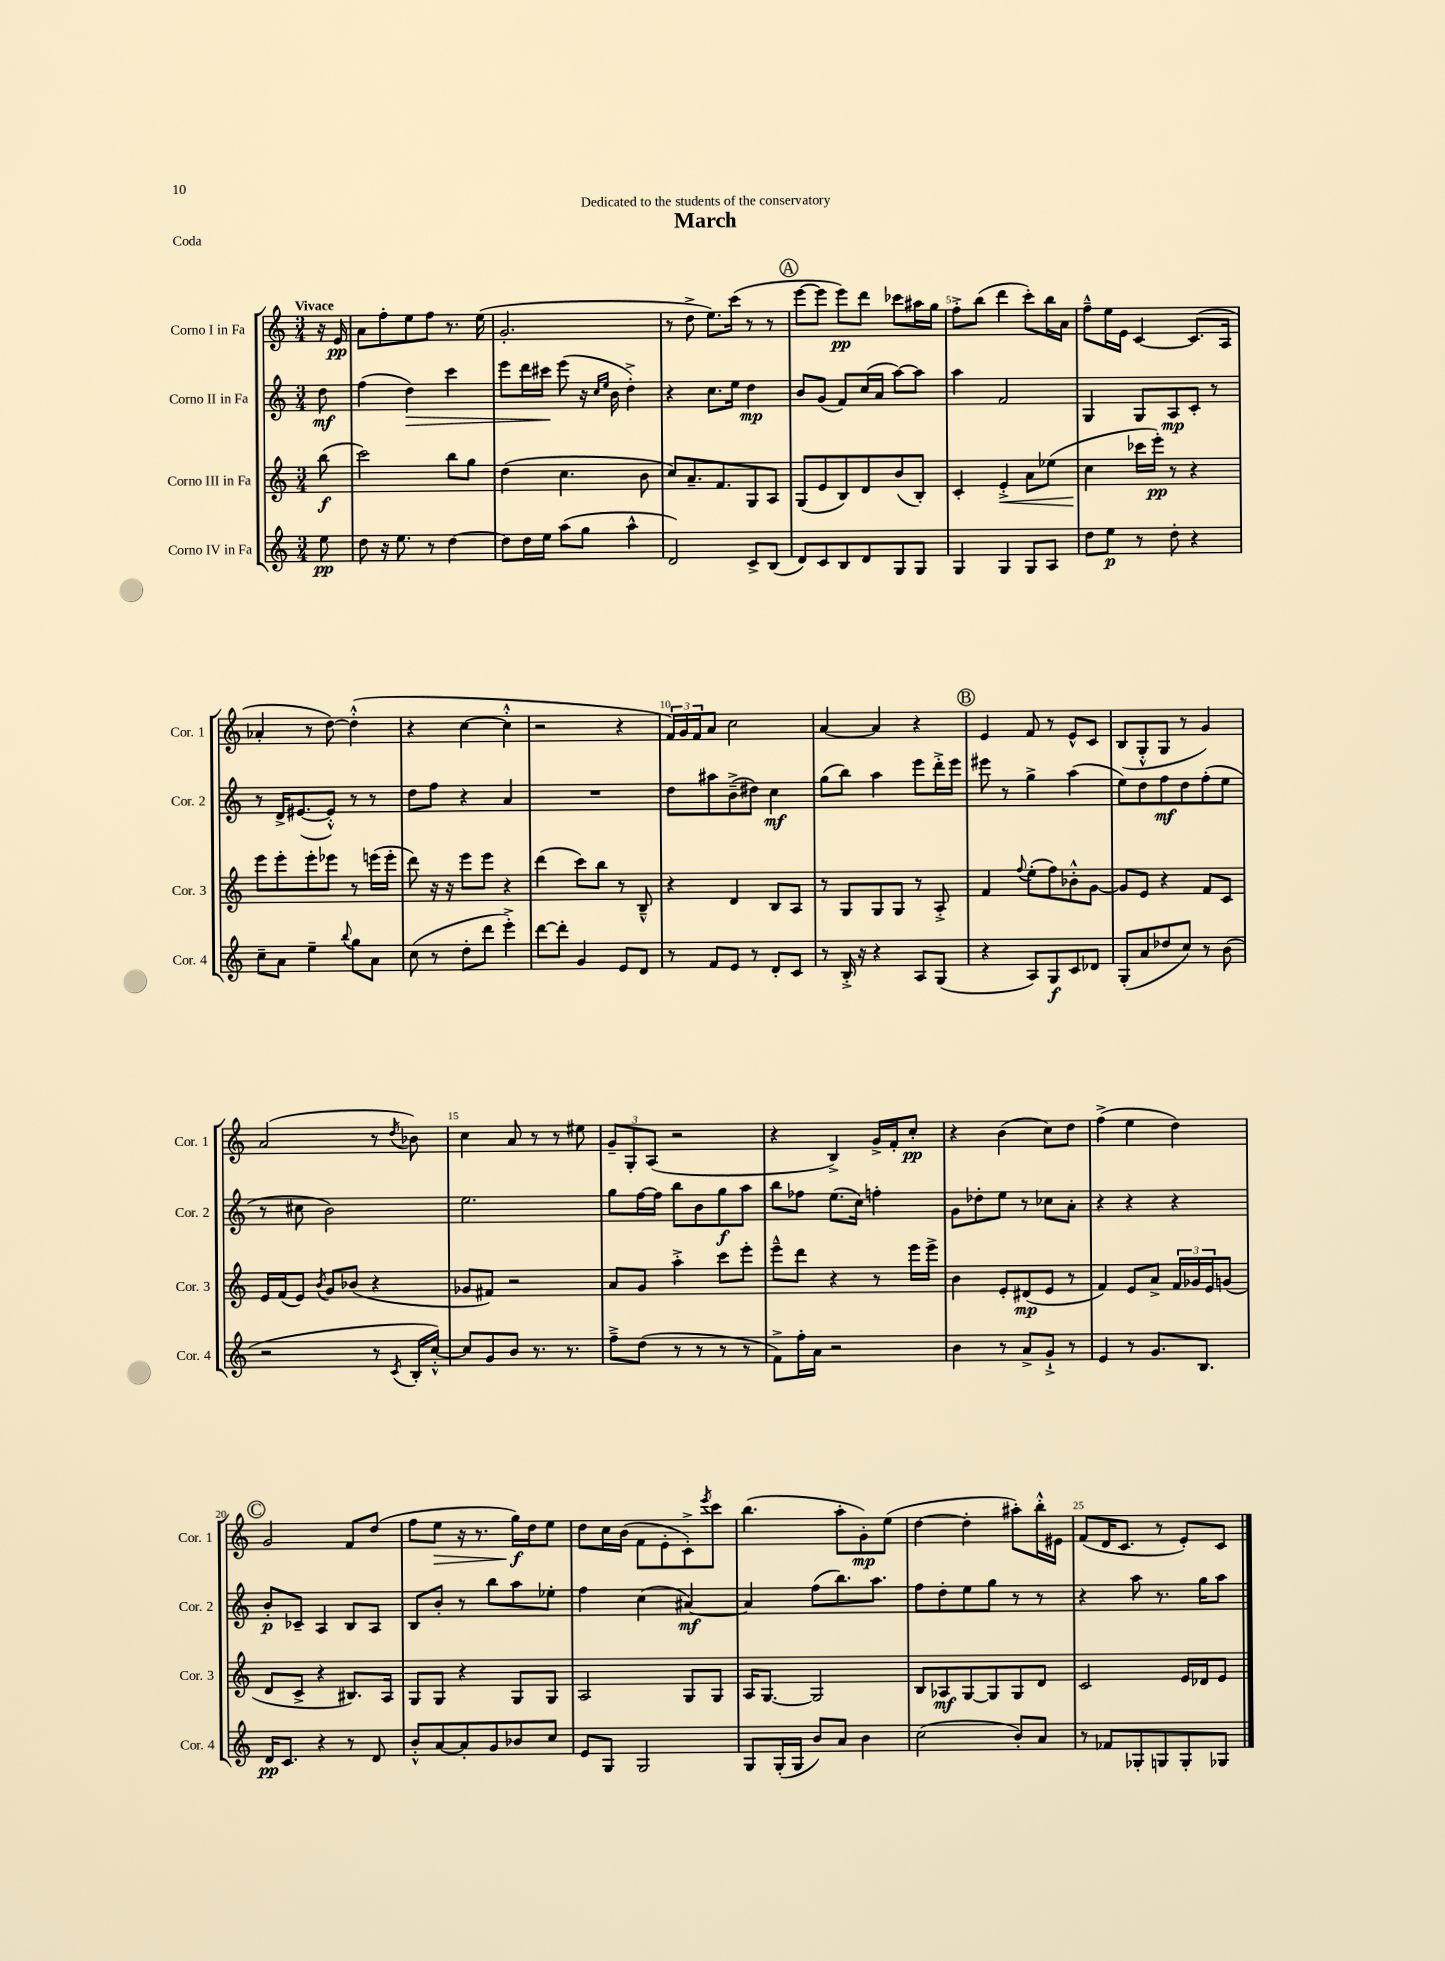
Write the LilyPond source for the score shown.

\header { title = "March" dedication = "Dedicated to the students of the conservatory" piece = "Coda" }
<<
\new StaffGroup <<
\new Staff = "s0" \with { instrumentName = "Corno I in Fa" shortInstrumentName = "Cor. 1" } {
    \clef treble \key c \major \numericTimeSignature \time 3/4 \partial 8 \tempo "Vivace"
    r16 e'16\pp |
    a'8 f''8-. e''8 f''8 r8. e''16( |
    g'2.-. |
    r8 d''8-> e''8.) c'''16( r8 r8 |
    \mark \markup { \circle "A" } e'''8~ e'''8 e'''8\pp) d'''8 ces'''8 ais''16 g''16 |
    f''8-.-> b''8( d'''4 c'''8-.) b''16 a'16 |
    f''8---^ e''16 e'16 c'4~ c'8.( a16 |
    aes'4-. r8 d''8~) d''4-.-^( |
    r4 c''4~ c''4-.-^ |
    r2 r4 |
    \tuplet 3/2 { f'16) g'16 f'16 } a'8 c''2 |
    a'4~ a'4 r4 |
    \mark \markup { \circle "B" } e'4 f'8 r8 e'8-^ c'8 |
    b8( g8-.-^ g8 r8 g'4) |
    a'2( r8 \acciaccatura { d''8 } bes'8) |
    c''4 a'8 r8 r8 eis''8 |
    \tuplet 3/2 { g'8-- g8-. a8( } r2 |
    r4 b4->) g'16-> f'16-. c''8-.\pp |
    r4 b'4( c''8) d''8 |
    f''4->( e''4 d''4) |
    \mark \markup { \circle "C" } g'2 f'8 d''8( |
    f''8 e''8\> r16 r8. g''16\f\!) d''16 e''8 |
    d''8 c''16 b'16( f'8 e'8-. c'8-.->) \acciaccatura { e'''8 } c'''8 |
    b''4.( a''8-. g'8-.\mp) e''8( |
    d''4~ d''4-. ais''8-.) b''16-.-^ eis'16 |
    f'8( d'16 c'8. r8 e'8-.) c'8 \bar "|." |
}
\new Staff = "s1" \with { instrumentName = "Corno II in Fa" shortInstrumentName = "Cor. 2" } {
    \clef treble \key c \major \numericTimeSignature \time 3/4 \partial 8
    d''8\mf |
    f''4( d''4\>) c'''4 |
    e'''8 d'''16 cis'''16\! e'''8( r16 \grace { c''16 e''16 } b'16 d''4-.->) |
    r4 c''8. e''16 d''4\mp |
    \mark \markup { \circle "A" } b'8 g'8( f'8) c''16( a'16 a''8~) a''8 |
    a''4 f'2 |
    g4 g8 a8\mp c'8-. r8 |
    r8 d'16-> eis'8.~( eis'8-.-^) r8 r8 |
    d''8 f''8 r4 a'4 |
    R2. |
    d''8 ais''8 b'8--->( dis''8) c''4\mf |
    g''8( b''8) a''4 e'''8 d'''16-.-> e'''16 |
    \mark \markup { \circle "B" } eis'''8 r8 g''4-> a''4( |
    e''8) d''8 f''8\mf d''8 f''8-.( e''8 |
    r8 cis''8 b'2) |
    e''2. |
    g''8 f''16~ f''16 b''8 b'8 g''8\f a''8 |
    b''8 fes''8 e''8.( c''16) f''4-. |
    g'8 des''8-. e''8 r8 ces''8 a'8-. |
    r4 r4 r4 |
    \mark \markup { \circle "C" } b'8-.\p ces'8-- a4 b8 a8 |
    b8 b'8-. r8 b''8 a''8 ees''8-. |
    f''4 c''4( ais'4~\mf) |
    ais'4 f''8( b''8.) a''8. |
    f''8 d''8-. e''8 g''8 r8 r8 |
    r4 a''8 r8. g''16 a''8 \bar "|." |
}
\new Staff = "s2" \with { instrumentName = "Corno III in Fa" shortInstrumentName = "Cor. 3" } {
    \clef treble \key c \major \numericTimeSignature \time 3/4 \partial 8
    b''8\f( |
    c'''2) b''8 g''8 |
    d''4( c''4. b'8 |
    c''8) a'8.-- f'8. g8 a8 |
    \mark \markup { \circle "A" } g8( e'8 b8) d'8 b'8( b8-.) |
    c'4-. e'4-.->\< a'8 ees''8( |
    c''4\! ces'''16 e'''16-.\pp) r8 r4 |
    e'''8 e'''8-. e'''8-. ees'''8 r8 e'''16( e'''16-. |
    d'''8) r16 r16 e'''8 e'''8 r4 |
    d'''4( c'''8) b''8 r8 b8---^ |
    r4 d'4 b8 a8 |
    r8 g8 g8 g8 r8 a8-.-> |
    \mark \markup { \circle "B" } f'4 \appoggiatura { f''8 } e''8-.( f''8) bes'8-.-^ g'8~ |
    g'8 e'8 r4 f'8 c'8 |
    e'16 f'16( e'8) \acciaccatura { b'8 } g'8 bes'8( r4 |
    ges'8 fis'8) r2 |
    a'8 g'8 a''4-.-> c'''8 e'''8-. |
    e'''8---^ d'''8 r4 r8 e'''16 e'''16-> |
    b'4 e'8-. dis'8\mp( e'8 r8 |
    f'4) e'8 a'8-> \tuplet 3/2 { f'16 ges'16 e'16 } g'8( |
    \mark \markup { \circle "C" } d'8 c'8-> r4 bis8.) a16 |
    g8 g8 r4 g8 g8 |
    a2 g8 g8 |
    a16 g8.~ g2 |
    b8 aes8\mf g8~ g8 g8 d'8 |
    c'2 e'16 des'16 e'8 \bar "|." |
}
\new Staff = "s3" \with { instrumentName = "Corno IV in Fa" shortInstrumentName = "Cor. 4" } {
    \clef treble \key c \major \numericTimeSignature \time 3/4 \partial 8
    e''8\pp |
    d''8 r16 e''8. r8 d''4~ |
    d''8 d''16 e''16 a''8( g''8 a''4-^ |
    d'2) c'8-> b8( |
    \mark \markup { \circle "A" } d'8) c'8 b8 d'8 g8 g8 |
    g4 g4 g8 a8 |
    d''8 e''8\p r8 d''8-. r4 |
    c''8-- a'8 e''4-- \appoggiatura { b''8 } g''8 a'8 |
    c''8( r8 d''8-. d'''8 e'''4-.->) |
    d'''8~ d'''8-. g'4 e'8 d'8 |
    r8 f'8 e'8 r8 d'8-. c'8 |
    r8 b16-.-> r16 r4 a8 g8( |
    \mark \markup { \circle "B" } r4 a8) g8\f c'8 des'8 |
    g8-.( a'8 des''8 c''8) r8 b'8( |
    r2 r8 \acciaccatura { c'8 } b16-. c''16~-.-^) |
    c''8 g'8 b'8 r8. r8. |
    f''8---> d''8( r8 r8 r8 r8 |
    f'8->) f''16-. a'16 r2 |
    b'4 r8 a'8-> g'8-!-> r8 |
    e'4 r8 g'8. b8. |
    \mark \markup { \circle "C" } d'16\pp c'8. r4 r8 d'8 |
    b'8-.-^ a'8~ a'8-. g'8 bes'8 c''8 |
    e'8 g8 g2 |
    g8 g16-.( g16 b'8) a'8 b'4 |
    c''2( b'8-.) a'8 |
    r8 fes'8 ges8-. g8 g8-. ges8 \bar "|." |
}
>>
>>
\layout { \context { \Score \override BarNumber.break-visibility = ##(#f #t #t) barNumberVisibility = #(every-nth-bar-number-visible 5) } }
